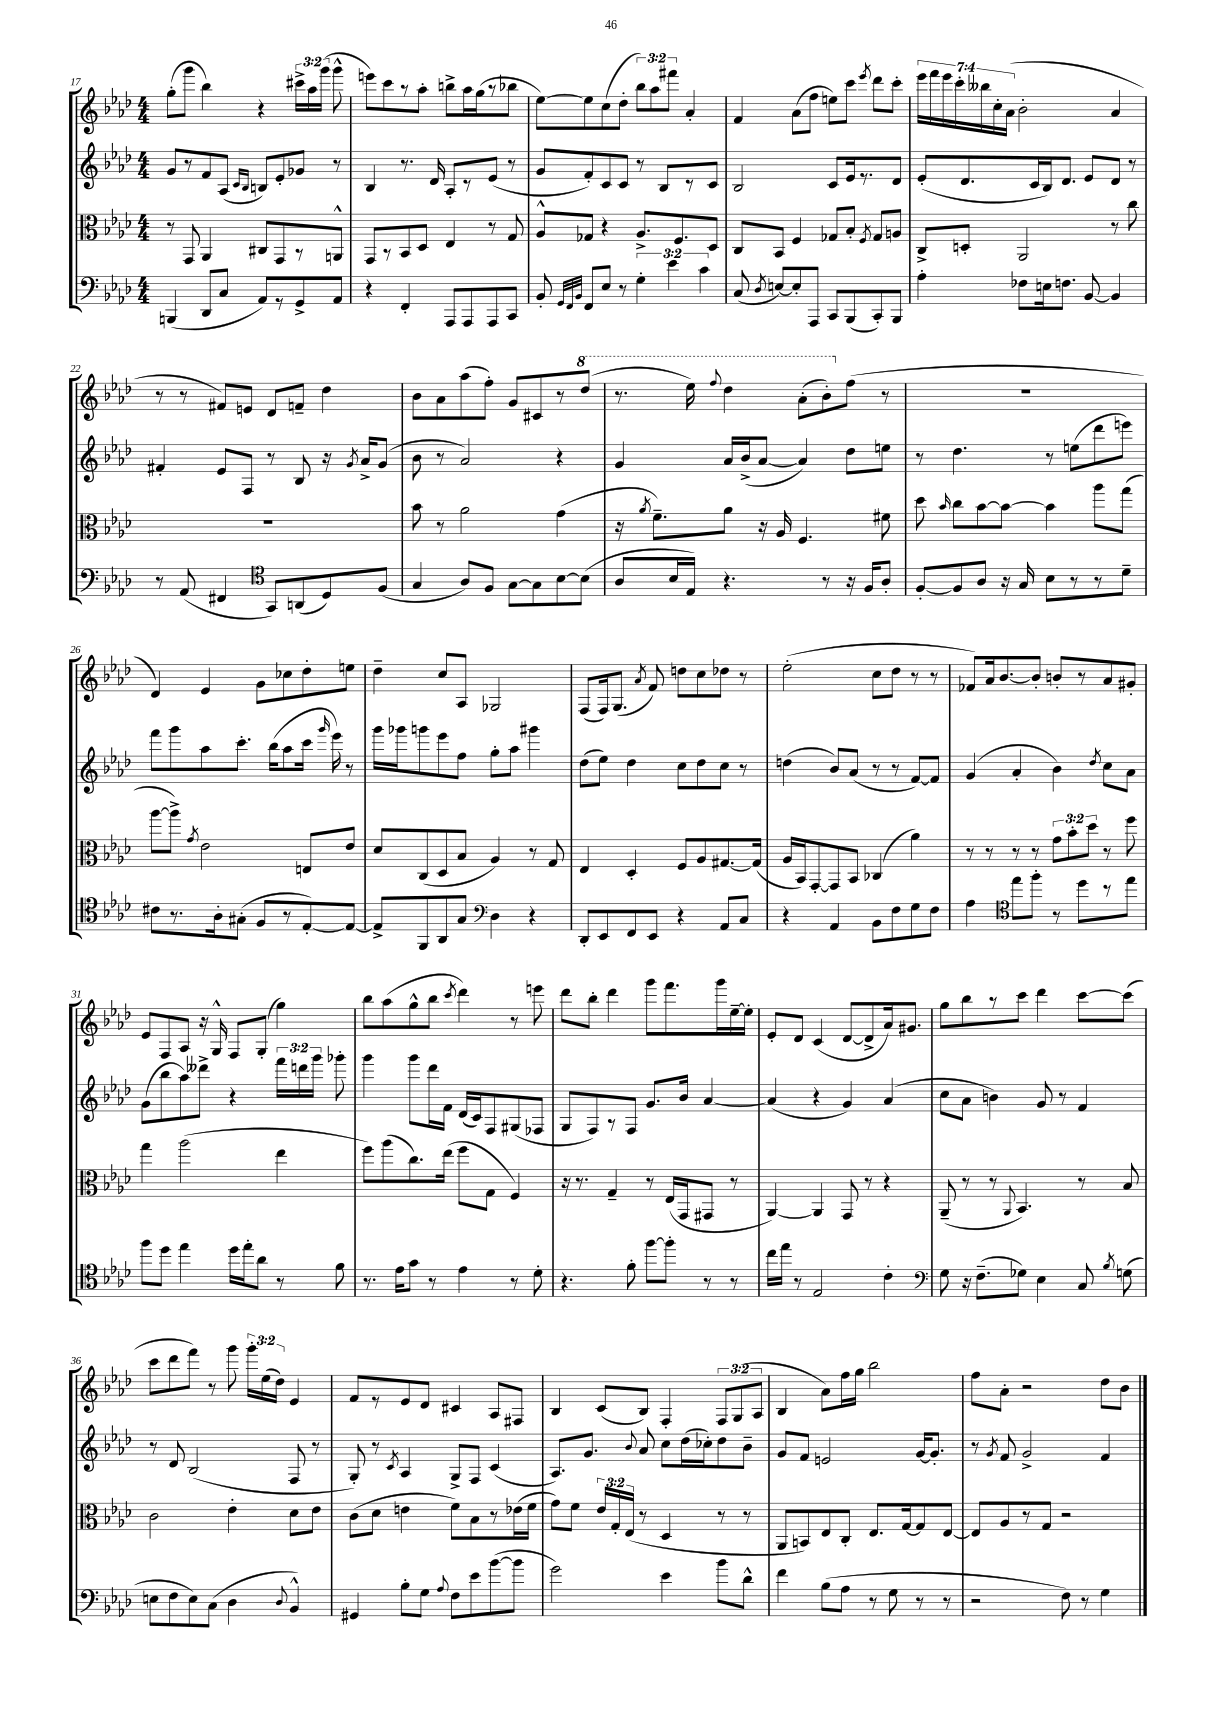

**kern	**kern	**kern	**kern
*part4	*part3	*part2	*part1
*staff4	*staff3	*staff2	*staff1
*clefF4	*clefC3	*clefG2	*clefG2
*k[b-e-a-d-]	*k[b-e-a-d-]	*k[b-e-a-d-]	*k[b-e-a-d-]
*M4/4	*M4/4	*M4/4	*M4/4
=17	=17	=17	=17
(4BBBn/	8r	8g/L	(8gg'\L
.	8GG/	8r	8ggg\J
8DD-/L	4AA-/	8f/	4bb-\)
8C/J	.	(8A-/J	.
.	.	16qqc/LL	.
.	.	16qqB-/JJ	.
8AA-/L)	8C#X/L	8Bn/L)	4r
8r	8GG/	8e-'/	.
8GG^/	8r	8g-X/J	24ccc#X^\LL
.	.	.	24aa-\
.	.	.	(24ggg\JJ
8AA-/J	8AAn^^/J	8r	8ggg^^\
=18	=18	=18	=18
4r	8GG/L	4B-/	8eeen\L)
.	8r	.	8ccc\
4FF'/	8BB-/	8.r	8r
.	8D-/J	.	8aa-'\J
.	.	16d-/	.
8AAA-/L	4E-/	8A-'/L	8bbn^\L
8AAA-/	.	8r	16aa-\L
.	.	.	(16gg\J
8AAA-/	8r	(8e-/J	8r
8CC/J	8G/	8r	8bb-X\J
=19	=19	=19	=19
8BB-'/	8A-^^/L	8g/L	[8ee-\L)
32qqGG/LLL	.	.	.
32qqFF/	.	.	.
32qqBB-/JJJ	.	.	.
8FF/L	8G-X/J	8f'/)	8ee-\]
8E-/J	4r	8c/	(8cc\
8r	.	8c/J	8dd-'\J
6G'\	8.A-^/L	8r	12bb-\L)
.	.	.	12aa-\
.	.	8B-/L	.
6e-\	.	.	12fff#X\J
.	8.F/	.	.
.	.	8r	4a-'/
6c\	.	.	.
.	8D-/J	8c/J	.
=20	=20	=20	=20
(8C/	8C/L	2B-/	4f/
8qD-/	.	.	.
[8En/L)	8BB-/J	.	.
8E'/]	4F/	.	(8a-\L
8AAA-/J	.	.	8ff\J
8CC/L	8G-X/L	8c/L	8een\L)
(8BBB-/	8B-'/J	16e-/k	8ccc\J
.	.	8.r	.
.	8qF/	.	8qeee-/
8CC'/)	8G-/L	.	8ddd-\L
8BBB-/J	8An/J	8d-/J	8ccc'\J
=21	=21	=21	=21
4A-'\	8C^/L	(8e-'/L	28eee-\LL
.	.	.	28fff\
.	.	.	28eee-\
.	.	.	28ccc'\
.	8Dn'/J	8.d-/	.
.	.	.	28bb--X\
.	.	.	28cc'\
.	.	.	(28a-\JJ
8F-X\L	2AA-/	.	2b-'\
.	.	16c/L	.
16En\k	.	16B-/J)	.
8.Fn\J	.	8.d-/J	.
[8BB-/	.	8e-/L	.
4BB-/]	8r	8d-/J	4a-/
.	8cc\	8r	.
!!LO:LB:g=z
=22	=22	=22	=22
8r	1r	4f#X'/	8r
(8AA-/	.	.	8r
4FF#X/	.	8e-/L	8f#X/L)
.	.	8F/J	8en/J
*clefC4	*	*	*
8GG/L)	.	8r	8d-/L
(8AAn/	.	8B-/	8fn~/J
8D-/)	.	16r	4dd-\
.	.	8qg/	.
.	.	16a-^/KL	.
(8F/J	.	(8g/J	.
=23	=23	=23	=23
4G/	8b-\	8b-\	8b-\L
.	8r	8r	8a-\
8A-/L)	2a-\	2a-/)	(8aa-\
8F/J	.	.	8ff'\J)
[8G\L	.	.	8g/L
8G\]	.	.	8c#X/
[8B-\	(4g\	4r	8r
*	*	*	*8va
(8B-\J]	.	.	(8ddd-/J
=24	=24	=24	=24
8A-/L	16r	4g/	8.r
.	8qa-/	.	.
.	8.f~\L)	.	.
16B-/L	.	.	.
16E-/JJ)	.	.	16eee-\)
.	.	.	8qqfff/
4.r	8a-\J	16a-/LL	4ddd-\
.	.	(16b-^/J	.
.	16r	[8a-/J	.
.	16A-/	.	.
.	4.F/	4a-/])	(8aa-'\L
8r	.	.	8bb-'\)
*	*	*	*X8va
16r	.	8dd-\L	(8ff\J
16F/KL	.	.	.
8A-'/J	8f#X\	8een\J	8r
=25	=25	=25	=25
[8F'/L	8dd-\	8r	1r
.	16qqb-/	.	.
8F/]	8cc\L	4.dd-\	.
8A-/J	[8b-\	.	.
16r	8b-\J_	.	.
16G/	.	.	.
8B-\L	4b-\]	8r	.
8r	.	(8een\L	.
8r	8aa-\L	8ddd-\	.
8d-~\J	(8gg\J	8eeen\J)	.
!!LO:LB:g=z
=26	=26	=26	=26
8c#X\L	[8aa-\L	8fff\L	4d-/)
8.r	8aa-^\J])	8ggg\	.
.	8qg/	.	.
.	2e-\	8aa-\	4e-/
16A-'\k	.	.	.
(8G#X'\J	.	8.ccc'\J	.
8F/L	.	.	8g\L
.	.	(16bb-\KL	.
8r	.	8aa-\	8cc-X\
[8E-'/)	8En/L	16ccc\Jk	8dd-'\
.	.	16qqggg/	.
.	.	16eee-\)	.
8E-/J_	8e-/J	8r	8een\J
=27	=27	=27	=27
8E-^/L]	8d-/L	16ggg\LL	4dd-~\
.	.	16ggg-X\J	.
8FF/	(8C/	8gggn\	.
8AA-/	8D-/	8eee-\	8cc/L
8G/J	8B-/J	8ff\J	8A-/J
*clefF4	*	*	*
4D-\	4A-/)	8gg'\L	2G-X/
.	.	8aa-\J	.
4r	8r	4ggg#X\	.
.	8G/	.	.
=28	=28	=28	=28
8DD-'/L	4E-/	(8dd-\L	(8F/L
8EE-/	.	8ee-\J)	16F/k)
.	.	.	(8.G/J
8FF/	4D-'/	4dd-\	.
.	.	.	8qa-/
8EE-/J	.	.	8f/)
4r	8F/L	8cc\L	8ddn\L
.	8A-/	8dd-\	8cc\
8AA-/L	[8.G#X/	8cc\J	8dd-X\J
8C/J	.	8r	8r
.	(16G#/Jk]	.	.
=29	=29	=29	=29
4r	16A-/LL	(4ddn\	(2ee-'\
.	16BB-/J)	.	.
.	[8GG'/	.	.
4AA-/	8GG/]	8b-/L)	.
.	8BB-/J	(8a-/J	.
8BB-\L	(4C-X/	8r	8cc\L
8F\	.	8r	8dd-\J
8G\	4a-\)	[8f/L)	8r
8F\J	.	8f/J]	8r
=30	=30	=30	=30
4A-\	8r	(4g/	8f-X/L)
.	8r	.	16a-/k
.	.	.	[8.b-/
*clefC4	*	*	*
8ee-\L	8r	4a-'/	.
8ff'\J	8r	.	8b-'/J]
8r	12g\L	4b-\)	8bn'/L
.	12b-'\	.	.
8dd-\L	.	.	8r
.	12dd-\J	.	.
.	.	8qdd-/	.
8r	8r	8cc\L	8a-/
8ee-\J	8ff\	8a-\J	8g#X'/J
!!LO:LB:g=z
=31	=31	=31	=31
8ff\L	4gg\	(8g\L	8e-/L
8dd-\J	.	8bb-\	8F/
4ee-\	(2aa-\	8aa-\)	8A-/J
.	.	8ddd--X^\J	16r
.	.	.	16G^^/
16dd-\LL	.	4r	8F/L
16ee-'\J	.	.	.
8a-\J	.	.	(8G'/J
8r	4ee-\	24fff\LL	4gg\)
.	.	24dddn\	.
.	.	24ggg\JJ	.
8f\	.	8ggg-X'\	.
=32	=32	=32	=32
8.r	8ff\L)	4ggg\	8bb-\L
.	(8aa-\	.	(8aa-\
16e-\KL	.	.	.
8g\J	8.cc\)	8ggg\L	8gg^^\
8r	.	16ddd-\L	8bb-\J
.	(16ee-\Jk	16f\JJ	.
.	.	.	8qccc/
4e-\	8ff\L	(16d-/LL	4ddd-\)
.	.	16c/J)	.
.	8G\J	8F/	.
8r	4F/)	(8G#X/	8r
8d-'\	.	8F-X/J	8eeen\
=33	=33	=33	=33
4.r	16r	8G/L	8ddd-\L
.	8.r	.	.
.	.	8F/)	8bb-'\J
.	4G~/	8r	4ddd-\
8f'\	.	8F/J	.
[8ff\L	8r	8.g/L	8ggg\L
8ff'\J]	(16E-/LL	.	8.fff\
.	16GG/J	16b-/Jk	.
8r	8GG#X/J	[4a-/	.
.	.	.	16ggg\L
8r	8r	.	[16ee-~\
.	.	.	16ee-'\JJ]
=34	=34	=34	=34
16cc\LL	[4AA-/)	(4a-/]	8e-'/L
16ee-\JJ	.	.	.
8r	.	.	8d-/J
2E-/	4AA-/]	4r	(4c/
.	8GG/	4g/)	[8d-/L
.	8r	.	8d-^/]
4c'\	4r	(4a-/	16a-/k)
.	.	.	8.g#X/J
=35	=35	=35	=35
*clefF4	*	*	*
8G\	(8AA-~/	8cc\L	8gg\L
16r	8r	8a-\J	8bb-\
(8.F~\L	.	.	.
.	8r	4bn\)	8r
.	8qqAA-/	.	.
8G-X\J)	4.BB-/)	.	8ccc\J
4E-\	.	8g/	4ddd-\
.	.	8r	.
8C/	8r	4f/	[8ccc\L
8qB-/	.	.	.
(8Gn\	8B-/	.	(8ccc\J]
!!LO:LB:g=z
=36	=36	=36	=36
8En\L	2c\	8r	8ccc\L
8F\	.	8d-/	8ddd-\
8E\)	.	(2B-/	8fff\J)
(8C\J	.	.	8r
4D-\	4e-'\	.	8ggg\
.	.	.	24ggg'\LL
.	.	.	(24ee-\
.	.	.	24dd-\JJ)
8qqD-/	.	.	.
4BB-^^/)	8d-\L	8F/	4e-/
.	8e-\J	8r	.
=37	=37	=37	=37
4GG#X/	(8c\L	8G'/)	8f/L
.	8d-\J	8r	8r
.	.	8qc/	.
8B-'\L	4en\	4A-/	8e-/
8G\J	.	.	8d-/J
8qqA-/	.	.	.
8F\L	8f\L)	8G^/L	4c#X/
8e-\	8B-\	8F/J	.
([8b-\	8r	(4c/	8A-/L
8b-\J]	(16e-X\L	.	8F#X/J
.	16f\JJ	.	.
=38	=38	=38	=38
2g\)	8g\L)	8.A-/L)	4B-/
.	8f\J	.	.
.	.	8.g/J	.
.	24e-/LL	.	(8c/L
.	24G'/	.	.
.	(24E-/JJ	.	.
.	.	8qqb-/	.
.	8r	8a-/	8B-/J)
4e-\	4D-/	8cc\L	4F'/
.	.	(16dd-\L	.
.	.	16cc-X'\J)	.
8b-\L	8r	8dd-\	12F/L
.	.	.	(12G/
8d-^^\J	8r	8b-~\J	.
.	.	.	12A-/J
=39	=39	=39	=39
4f\	8AA-/L	8g/L	4B-/
.	8BBn/)	8f/J	.
(8B-\L	8E-/	2en/	8a-\L)
8A-\J	8C'/J	.	16ff\L
.	.	.	16gg\JJ
8r	8.E-/L	.	2bb-\
8G\	.	.	.
.	[16G/k	.	.
8r	8G/]	[16g/KL	.
.	.	8.g'/J]	.
8r	[8E-/J	.	.
=40	=40	=40	=40
2r	8E-/L]	8r	8ff\L
.	.	8qg/	.
.	8A-/	8f/	8a-'\J
.	8r	2g^/	2r
.	8G/J	.	.
8F\)	2r	.	.
8r	.	.	.
4G\	.	4f/	8dd-\L
.	.	.	8b-\J
==	==	==	==
*-	*-	*-	*-
